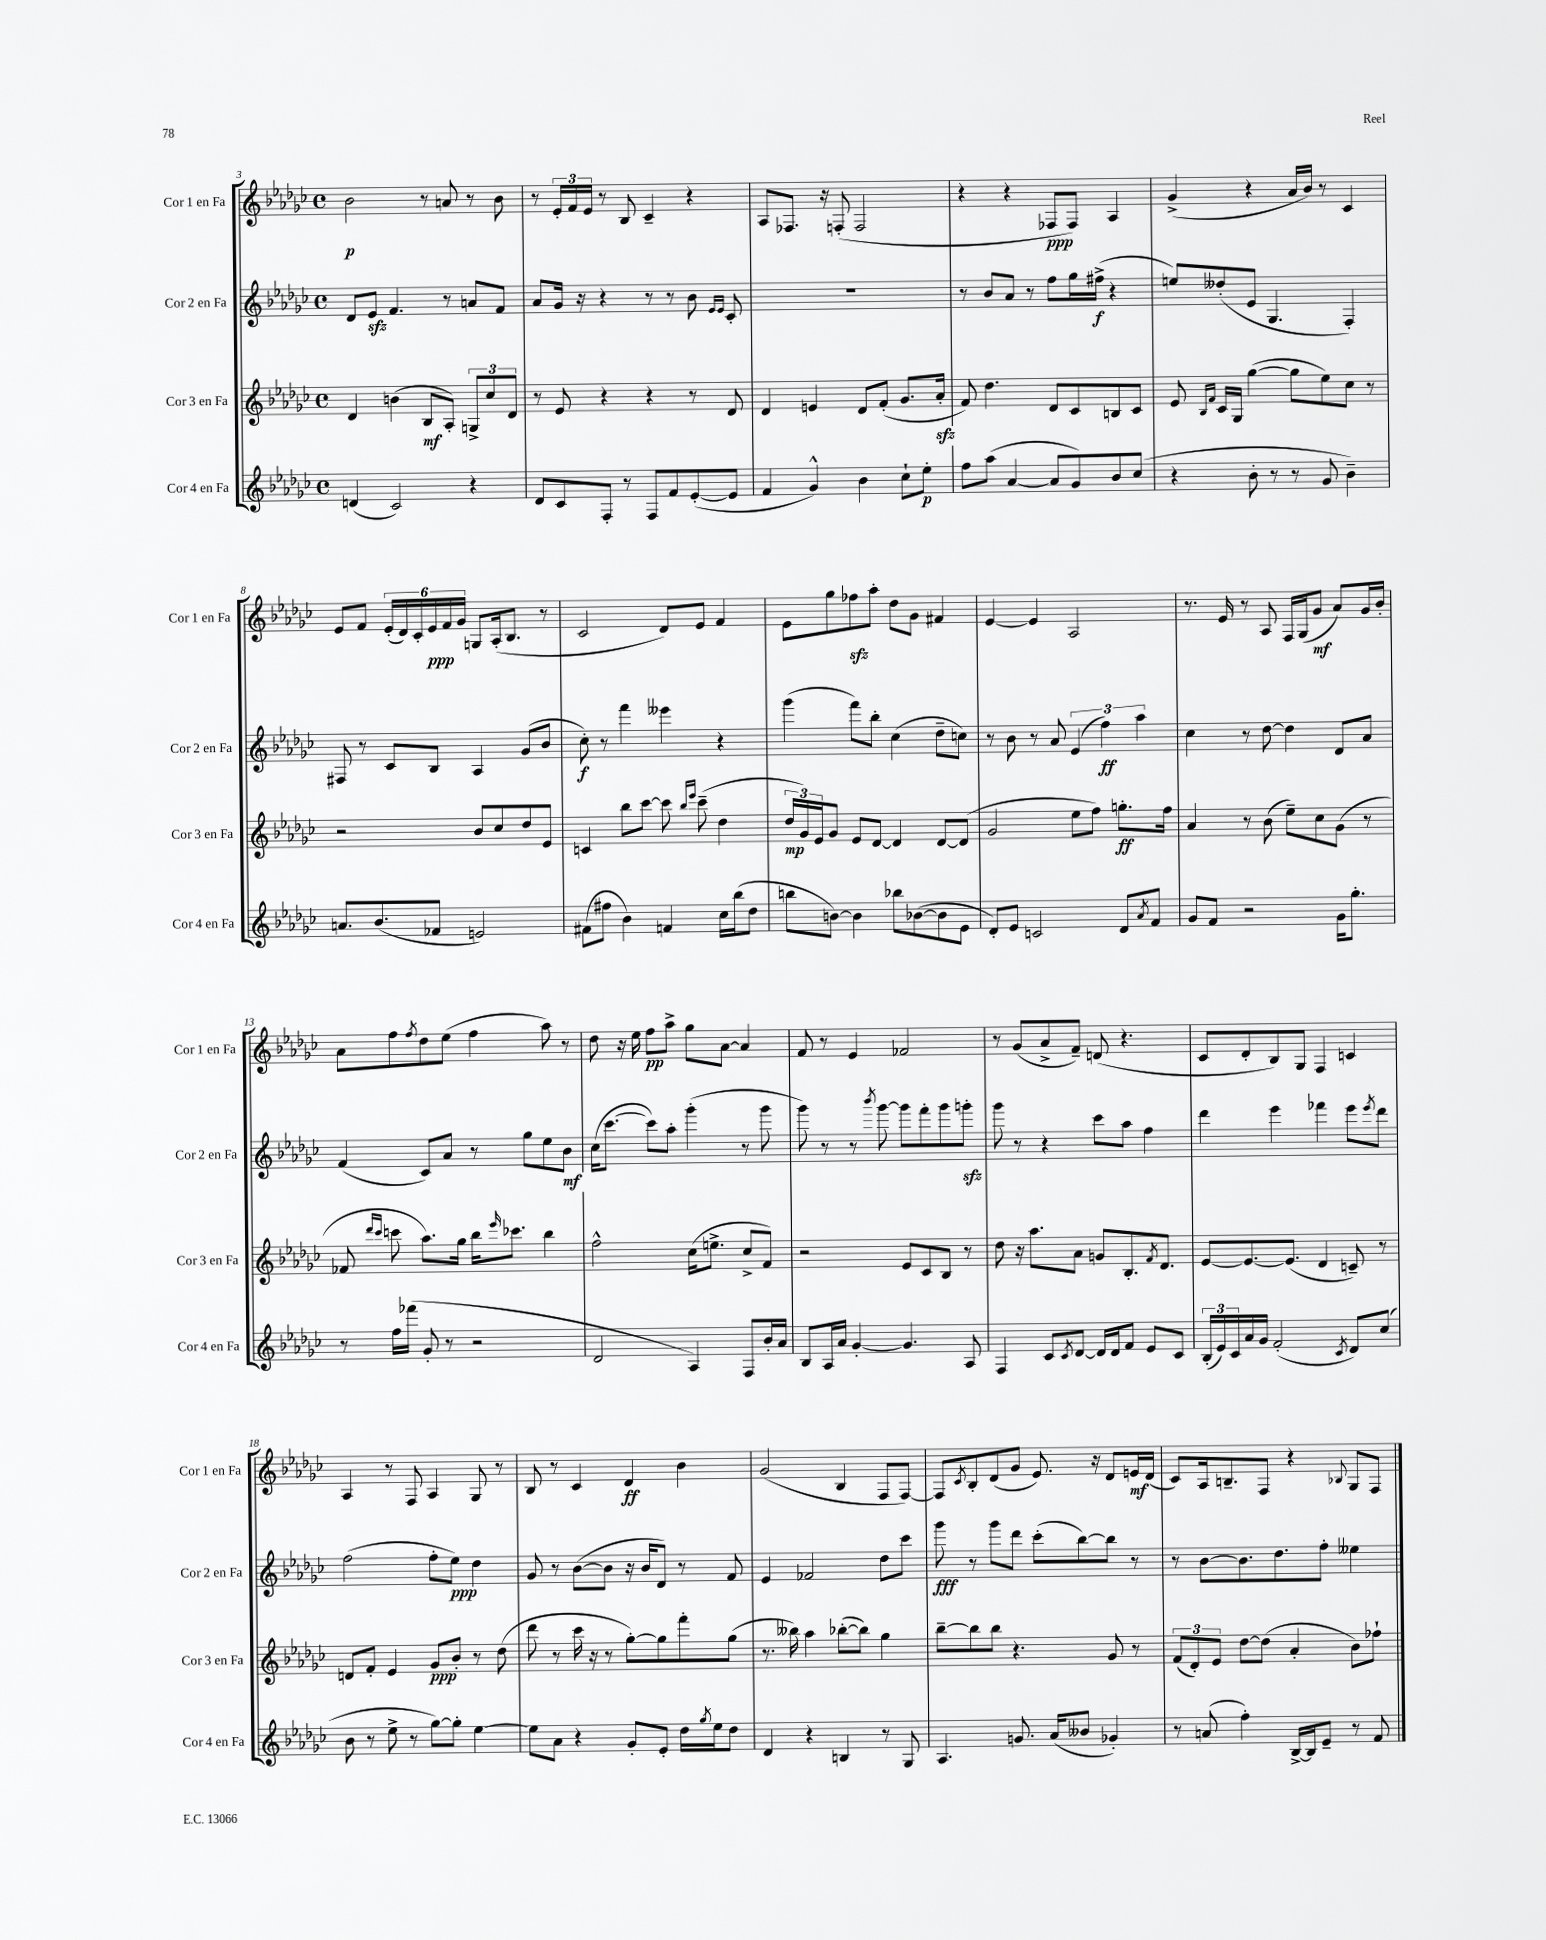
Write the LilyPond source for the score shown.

<<
\new StaffGroup <<
\new Staff = "s0" \with { instrumentName = "Cor 1 en Fa" shortInstrumentName = "Cor 1 en Fa" } {
    \clef treble \key ges \major \defaultTimeSignature \time 4/4
    bes'2\p r8 a'8 r8 bes'8 |
    r8 \tuplet 3/2 { ees'16-. f'16 ees'16 } r8 bes8 ces'4-- r4 |
    aes8 fes8. r16 f8-.( f2 |
    r4 r4 fes8\ppp fes8) aes4 |
    ges'4->( r4 aes'16 bes'16) r8 ces'4 |
    ees'8 f'8 \tuplet 6/4 { ees'16-.( des'16) ces'16-. ees'16\ppp f'16 ges'16 } g8 aes16-.( bes8. r8 |
    ces'2 des'8) ees'8 f'4 |
    ees'8 ges''8 fes''8\sfz aes''8-. des''8 ges'8 fis'4 |
    ees'4~ ees'4 aes2 |
    r8. ees'16 r8 aes8 f16 ges16( ges'8\mf aes'8) ges'16 bes'16-. |
    aes'8 f''8 \acciaccatura { f''8 } des''8 ees''8( f''4 aes''8) r8 |
    des''8 r16 ees''16 f''8\pp aes''8-> ges''8 aes'8~ aes'4 |
    f'8 r8 ees'4 fes'2 |
    r8 ges'8( aes'8-> f'8--) d'8( r4. |
    ces'8 des'8-. bes8) ges8 f4 c'4 |
    aes4 r8 f8 aes4 ges8 r8 |
    bes8 r8 ces'4 des'4\ff bes'4 |
    ges'2( bes4 f8 f8~) |
    f8 \acciaccatura { ces'8 } bes8-. des'8( ges'8 ees'8.) r16 des'8 e'16\mf des'16( |
    ces'8) aes16 b8.-- f8 r4 \appoggiatura { bes8 } ges8 f8 \bar "|." |
}
\new Staff = "s1" \with { instrumentName = "Cor 2 en Fa" shortInstrumentName = "Cor 2 en Fa" } {
    \clef treble \key ges \major \defaultTimeSignature \time 4/4
    des'8 ees'8\sfz f'4. r8 a'8 f'8 |
    aes'8 ges'16 r16 r4 r8 r8 bes'8 \grace { ees'16 ees'16 } ces'8-. |
    R1 |
    r8 bes'8 aes'8 r8 f''8 ges''16 fis''16->\f( r4 |
    e''8) deses''8-.( ees'8 ges4. f4-.) |
    fis8 r8 ces'8 bes8 aes4 ges'8( bes'8 |
    ces''8-.\f) r8 f'''4 eeses'''4 r4 |
    ges'''4( f'''8) bes''8-. ces''4( des''8-- c''8) |
    r8 bes'8 r8 aes'8 \tuplet 3/2 { ees'4( f''4\ff) aes''4 } |
    ces''4 r8 des''8~ des''4 des'8 aes'8 |
    f'4( ces'8) aes'8 r8 ges''8 ees''8 bes'8\mf |
    ces''16( ces'''8.~ ces'''8) aes''8-. ges'''4-.( r8 ges'''8 |
    ges'''8) r8 r8 \acciaccatura { bes'''8 } ges'''8~ ges'''8 f'''8-. ges'''8 g'''8-.\sfz |
    ges'''8 r8 r4 ces'''8 aes''8 f''4 |
    des'''4 ees'''4 fes'''4 ees'''8 \acciaccatura { ees'''8 } des'''8 |
    f''2( f''8-. ees''8\ppp) des''4 |
    ges'8 r8 bes'8~( bes'8 r16 bes'16 des'8) r8 f'8 |
    ees'4 fes'2 des''8 ces'''8 |
    ges'''8\fff r8 ges'''8 des'''8 ces'''8-.( bes''8~) bes''8 r8 |
    r8 bes'8~ bes'8. des''8. f''8-. eeses''4 \bar "|." |
}
\new Staff = "s2" \with { instrumentName = "Cor 3 en Fa" shortInstrumentName = "Cor 3 en Fa" } {
    \clef treble \key ges \major \defaultTimeSignature \time 4/4
    des'4 b'4( bes8\mf aes8-.) \tuplet 3/2 { g8-> ces''8 des'8 } |
    r8 ees'8 r4 r4 r8 des'8 |
    des'4 e'4 des'8 f'8-.( ges'8. aes'16-.\sfz |
    f'8) des''4. des'8 ces'8 b8 ces'8 |
    ees'8 \grace { bes16 f'16 } ces'16 ges16 ges''4~( ges''8 ees''8) ces''8 r8 |
    r2 bes'8 ces''8 des''8 ees'8 |
    c'4 bes''8 ces'''8~ ces'''8 \grace { bes''16 ees'''16 } ces'''8--( des''4 |
    \tuplet 3/2 { des''16\mp ges'16) ees'16 } ges'8 ees'8 des'8~ des'4 des'8~ des'8( |
    ges'2 ees''8 f''8) g''8.-.\ff f''16 |
    aes'4 r8 bes'8( ees''8--) ces''8 ges'8( r8 |
    fes'8 \grace { des'''16 ces'''16 } c'''8 aes''8.) ges''16 bes''16 \grace { ees'''16 } ces'''8. bes''4 |
    f''2-^ ces''16( e''8.-> ces''8-> f'8) |
    r2 ees'8 ces'8 bes8 r8 |
    des''8 r16 aes''8. aes'8 g'8 bes8.-. \acciaccatura { f'8 } des'8. |
    ees'8~ ees'8.~ ees'8.( des'4 c'8--) r8 |
    d'8 f'8-. ees'4 ges'8\ppp bes'8-. r8 des''8( |
    des'''8 r8 ces'''16 r16 r8 ges''8~-.) ges''8 f'''8-. ges''8( |
    r8. beses''16) aes''4 bes''8~-.( bes''8) ges''4 |
    bes''8~-- bes''8 bes''8 r4. ges'8 r8 |
    \tuplet 3/2 { f'8( des'8-.) ees'8 } des''8~ des''8( aes'4-. bes'8) fes''8-! \bar "|." |
}
\new Staff = "s3" \with { instrumentName = "Cor 4 en Fa" shortInstrumentName = "Cor 4 en Fa" } {
    \clef treble \key ges \major \defaultTimeSignature \time 4/4
    d'4( ces'2) r4 |
    des'8 ces'8 f8-. r8 f8 f'8 ees'8~-.( ees'8 |
    f'4 ges'4-^) bes'4 ces''8-! ees''8-.\p |
    f''8 aes''8( aes'4~ aes'8 ges'8) bes'8 ces''8( |
    r4 bes'8-. r8 r8 ges'8 bes'4--) |
    a'8. bes'8.( fes'8 e'2) |
    fis'8( fis''8 bes'4) f'4 ces''16 bes''16( des''8 |
    b''8 b'8~) b'4 bes''8 bes'8~( bes'8 ees'8 |
    des'8-.) ees'8 c'2 des'8 \acciaccatura { aes'8 } f'8 |
    ges'8 f'8 r2 ges'16 ges''8.-. |
    r8 f''16 fes'''16( ges'8-. r8 r2 |
    des'2 aes4) f8 bes'16-. aes'16 |
    bes8 aes16 aes'16 ges'4~-. ges'4. aes8 |
    f4 ces'8 \acciaccatura { ces'8 } des'8~ des'16 des'16 f'8 ees'8 ces'8 |
    \tuplet 3/2 { bes16-.( ees'16) ces'16 } aes'16 ges'16 f'2-.( \acciaccatura { ces'8 } des'8) ces''8( |
    bes'8 r8 ees''8-> r8 ges''8~) ges''8-. ees''4~ |
    ees''8 aes'8 r4 ges'8-. ees'8-. des''16 \acciaccatura { ges''8 } ees''16 des''8 |
    des'4 r4 b4 r8 ges8 |
    aes4. g'8. aes'16( beses'8 ges'4-.) |
    r8 a'8( f''4-.) bes16~-> bes16 ees'8-- r8 f'8 \bar "|." |
}
>>
>>
\layout { \context { \Score currentBarNumber = #3 } }
